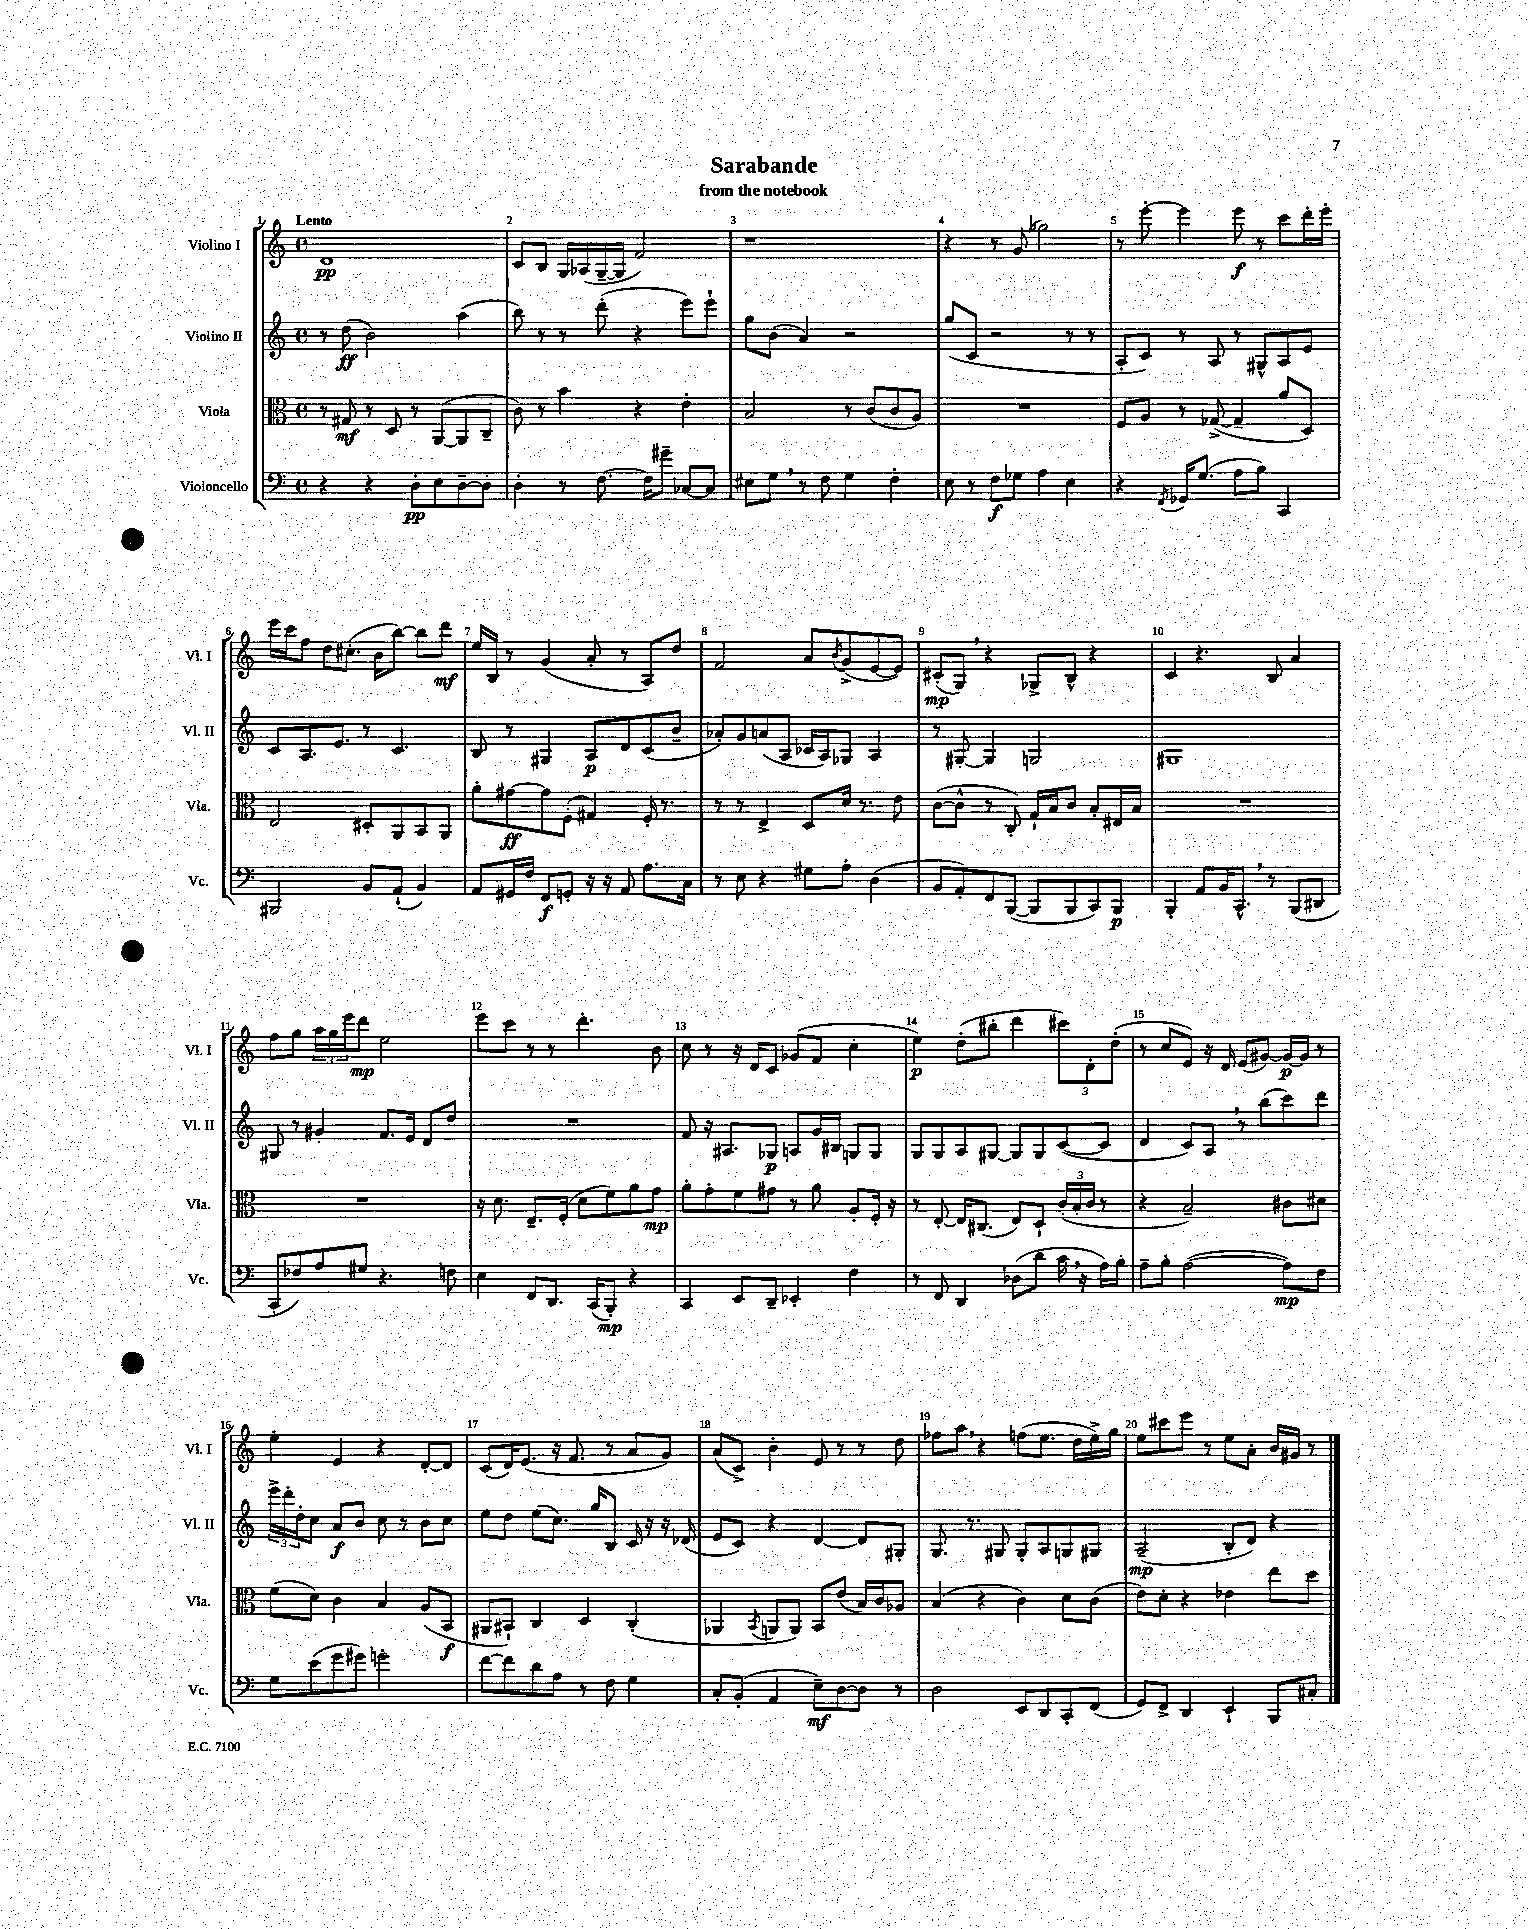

**kern	**dynam	**kern	**dynam	**kern	**dynam	**kern	**dynam
*part4	*part4	*part3	*part3	*part2	*part2	*part1	*part1
*staff4	*staff4	*staff3	*staff3	*staff2	*staff2	*staff1	*staff1
*I"Violoncello	*	*I"Viola	*	*I"Violino II	*	*I"Violino I	*
*I'Vc.	*	*I'Vla.	*	*I'Vl. II	*	*I'Vl. I	*
*clefF4	*	*clefC3	*	*clefG2	*	*clefG2	*
*k[]	*	*k[]	*	*k[]	*	*k[]	*
*M4/4	*	*M4/4	*	*M4/4	*	*M4/4	*
*met(c)	*	*met(c)	*	*met(c)	*	*met(c)	*
=1	=1	=1	=1	=1	=1	=1	=1
!	!	!	!	!	!	!LO:TX:a:B:t=Lento	!
4r	.	8r	.	8r	.	1d	pp
.	.	8G#X/	mf	(8dd\	ff	.	.
4r	.	8r	.	2b\)	.	.	.
.	.	8D/	.	.	.	.	.
8D'\L	pp	8r	.	.	.	.	.
8E\	.	([8AA/L	.	.	.	.	.
[8D~\	.	8AA/]	.	(4aa\	.	.	.
8D'\J]	.	8C~/J	.	.	.	.	.
=2	=2	=2	=2	=2	=2	=2	=2
4D'\	.	8c\)	.	8bb\)	.	8c/L	.
.	.	8r	.	8r	.	8B/J	.
8r	.	4b\	.	8r	.	16G/LL	.
.	.	.	.	.	.	(16A-X/	.
[8.F\	.	.	.	(8ddd'\	.	[16G~/	.
.	.	.	.	.	.	16G/JJ]	.
.	.	4r	.	4r	.	2f/)	.
16F\KL]	.	.	.	.	.	.	.
8g#X~\J	.	.	.	.	.	.	.
[8C-X/L	.	4e'\	.	8eee\L)	.	.	.
8C-/J]	.	.	.	8eee`\J	.	.	.
=3	=3	=3	=3	=3	=3	=3	=3
8E#X\L	.	2B/	.	8gg\L	.	1r	.
8G,\J	.	.	.	(8b\J	.	.	.
8r	.	.	.	4a/)	.	.	.
8F\	.	.	.	.	.	.	.
4G\	.	8r	.	2r	.	.	.
.	.	(8c/L	.	.	.	.	.
4F'\	.	8c/	.	.	.	.	.
.	.	8A/J)	.	.	.	.	.
=4	=4	=4	=4	=4	=4	=4	=4
8E\	.	1r	.	(8gg/L	.	4r	.
8r	.	.	.	8c/J	.	.	.
8F\L	f	.	.	2r	.	8r	.
8G-X\J	.	.	.	.	.	(8g/	.
4A\	.	.	.	.	.	2gg-X\)	.
4E\	.	.	.	8r	.	.	.
.	.	.	.	8r	.	.	.
=5	=5	=5	=5	=5	=5	=5	=5
4r	.	8F/L	.	8A'/L	.	8r	.
.	.	8A/J	.	8c/J)	.	[8eee'\	.
8qFF/	.	.	.	.	.	.	.
16GG-X/KL	.	8r	.	8r	.	4eee\]	.
(8.G/J	.	.	.	.	.	.	.
.	.	([8G-X^/	.	8A/	.	.	.
8A\L	.	4G-~/]	.	8r	.	8eee\	f
8B\J)	.	.	.	8G#X^^/L	.	8r	.
4CC/	.	8a/L	.	8A/	.	8ccc\L	.
.	.	8D/J)	.	8e/J	.	16ddd'\L	.
.	.	.	.	.	.	16eee'\JJ	.
!!LO:LB:g=z
=6	=6	=6	=6	=6	=6	=6	=6
2BBB#X/	.	2E/	.	8c/L	.	16eee\LL	.
.	.	.	.	.	.	16ccc\J	.
.	.	.	.	8.A/	.	8ff\J	.
.	.	.	.	.	.	8dd\L	.
.	.	.	.	8.e/J	.	.	.
.	.	.	.	.	.	(8.cc#X'\J	.
8BB/L	.	8D#X'/L	.	8r	.	.	.
.	.	.	.	.	.	16b\KL	.
(8AA`/J	.	8AA/	.	4.c/	.	[8bb\J)	.
4BB/)	.	8BB/	.	.	.	8bb\L]	.
.	.	8AA/J	.	.	.	8ddd\J	mf
=7	=7	=7	=7	=7	=7	=7	=7
8AA/L	.	8a'\L	.	8B/	.	16ee/LL	.
.	.	.	.	.	.	16B/JJ	.
16GG#X/L	.	[8g#X\	ff	8r	.	8r	.
16F/JJ	.	.	.	.	.	.	.
8FF/L	f	8g#\]	.	4G#X/	.	(4g/	.
8GGn'/J	.	(8F'\J	.	.	.	.	.
16r	.	4G#X/)	.	8A/L	p	8a'/	.
16r	.	.	.	.	.	.	.
8AA/	.	.	.	8d/	.	8r	.
8.A\L	.	16F'/	.	(8c/	.	8A/L)	.
.	.	8.r	.	.	.	.	.
.	.	.	.	8b~/J	.	8dd/J	.
16C\Jk	.	.	.	.	.	.	.
=8	=8	=8	=8	=8	=8	=8	=8
8r	.	8r	.	8a-X'/L)	.	2f/	.
8E\	.	8r	.	8g/	.	.	.
4r	.	4E^/	.	(8an/	.	.	.
.	.	.	.	8A/J	.	.	.
8G#X\L	.	8D/L	.	16c-X/LL	.	8a/L	.
.	.	.	.	16A/J)	.	.	.
.	.	.	.	.	.	8qb/	.
8A'\J	.	16d/Jk	.	8G-X/J	.	(8g^/	.
.	.	8.r	.	.	.	.	.
(4D\	.	.	.	4A/	.	[8e/	.
.	.	8e\	.	.	.	8e/J])	.
=9	=9	=9	=9	=9	=9	=9	=9
8BB/L	.	([8c\L	.	8r	.	(8c#X'/L	mp
8AA'/)	.	8c^^\J]	.	[8G#X'/	.	8G,/J)	.
8FF/	.	8r	.	4G#/]	.	4r	.
([8BBB/J	.	8C'/)	.	.	.	.	.
8BBB/L]	.	16G`/LL	.	2Gn/	.	8G-X^/L	.
.	.	16B/J	.	.	.	.	.
8BBB/	.	8c/J	.	.	.	8B^^/J	.
8CC/)	.	8B'/L	.	.	.	4r	.
8BBB/J	p	16E#X/L	.	.	.	.	.
.	.	16B/JJ	.	.	.	.	.
=10	=10	=10	=10	=10	=10	=10	=10
4BBB'/	.	1r	.	1G#X	.	4c/	.
8AA/L	.	.	.	.	.	4.r	.
16BB/K	.	.	.	.	.	.	.
8.CC^^,/J	.	.	.	.	.	.	.
8r	.	.	.	.	.	8B/	.
(8BBB/L	.	.	.	.	.	4a/	.
8DD#X/J	.	.	.	.	.	.	.
!!LO:LB:g=z
=11	=11	=11	=11	=11	=11	=11	=11
8CC'/L	.	1r	.	8G#X/	.	8ff\L	.
8F-X/)	.	.	.	8r	.	8gg\J	.
8A/	.	.	.	4g#X'/	.	24aa\LL	.
.	.	.	.	.	.	24gg\	.
.	.	.	.	.	.	24eee\J	.
8G#X/J	.	.	.	.	.	8ddd\J	mp
4.r	.	.	.	8.f/L	.	2ee\	.
.	.	.	.	16e/Jk	.	.	.
.	.	.	.	8d/L	.	.	.
8Fn\	.	.	.	8dd/J	.	.	.
=12	=12	=12	=12	=12	=12	=12	=12
4E\	.	16r	.	1r	.	8eee\L	.
.	.	8.d\	.	.	.	.	.
.	.	.	.	.	.	8ccc\J	.
8FF/L	.	8.E~/L	.	.	.	8r	.
8.DD/J	.	.	.	.	.	8r	.
.	.	(16F'/Jk	.	.	.	.	.
.	.	8d\L	.	.	.	4.ddd'\	.
(16CC/KL	.	.	.	.	.	.	.
8BBB'/J)	mp	8f\)	.	.	.	.	.
4r	.	8a\	.	.	.	.	.
.	.	8g\J	mp	.	.	8b\	.
=13	=13	=13	=13	=13	=13	=13	=13
4CC/	.	8a'\L	.	8f/	.	8cc\	.
.	.	8g'\	.	16r	.	8r	.
.	.	.	.	8.A#X/L	.	.	.
8EE/L	.	8f\	.	.	.	16r	.
.	.	.	.	.	.	16d/KL	.
8DD~/J	.	8g#X\J	.	8G-X/J	p	8c/J	.
4EE-X'/	.	8r	.	8An/L	.	(8g-X/L	.
.	.	8a\	.	16g/L	.	8f/J	.
.	.	.	.	16B#X/JJ	.	.	.
4F\	.	8A'/L	.	8Gn/L	.	4cc'\	.
.	.	16F'/Jk	.	8G/J	.	.	.
.	.	16r	.	.	.	.	.
=14	=14	=14	=14	=14	=14	=14	=14
8r	.	8r	.	8G/L	.	4ee\)	p
8FF/	.	[8E'/	.	8G/	.	.	.
4DD/	.	16E/KL]	.	8A/	.	(8dd'\L	.
.	.	(8.C#X/J	.	.	.	.	.
.	.	.	.	[8G#X/J	.	8bb#X'\J	.
(8D-X\L	.	8E/L)	.	8G#/L]	.	4ddd\	.
8d\J	.	8D`/J	.	8G#/	.	.	.
16c,\	.	(24c'/LL	.	([8c/	.	12ccc#X\L)	.
.	.	24B'/	.	.	.	.	.
16r	.	.	.	.	.	.	.
.	.	24c/JJ	.	.	.	12d'\	.
16A\LL)	.	8r	.	8c/J]	.	.	.
.	.	.	.	.	.	(12dd'\J	.
16B'\JJ	.	.	.	.	.	.	.
=15	=15	=15	=15	=15	=15	=15	=15
8A~\L	.	4r	.	4d/	.	8r	.
8B'\J	.	.	.	.	.	8cc/L	.
([2A\	.	2B~/)	.	8c/L)	.	8e/J)	.
.	.	.	.	8A,/J	.	16r	.
.	.	.	.	.	.	16d/	.
.	.	.	.	8r	.	(8e/L	.
.	.	.	.	(8bb\L	.	[8g#X/J)	.
8A\L])	mp	8c#X\L	.	8ccc\)	.	16g#/LL_	p
.	.	.	.	.	.	16g#/JJ]	.
8F\J	.	8d#X\J	.	8ddd\J	.	8r	.
!!LO:LB:g=z
=16	=16	=16	=16	=16	=16	=16	=16
8G\L	.	(8f\L	.	24eee^\LL	.	4ee'\	.
.	.	.	.	24ddd'\	.	.	.
.	.	.	.	24dd'\J	.	.	.
(8e\	.	8d\J)	.	8cc\J	.	.	.
8g\	.	4c\	.	8a/L	f	4e/	.
8g#X\J)	.	.	.	8b/J	.	.	.
2gn'\	.	4B/	.	8cc\	.	4r	.
.	.	.	.	8r	.	.	.
.	.	(8A/L	.	8b\L	.	[8d'/L	.
.	.	8BB/J	f	8cc\J	.	8d/J]	.
=17	=17	=17	=17	=17	=17	=17	=17
[8f\L	.	8AA#X/L	.	8ee\L	.	(8c/L	.
8f\]	.	8BB#X`/J)	.	8dd\J	.	16d/K)	.
.	.	.	.	.	.	(8.e/J	.
8d\	.	4C/	.	(8ee\L	.	.	.
8A\J	.	.	.	8.cc\J)	.	16r	.
.	.	.	.	.	.	8.f/	.
8r	.	4D/	.	.	.	.	.
.	.	.	.	16gg/KL	.	.	.
8F\	.	.	.	8B/J	.	8r	.
4G\	.	(4C'/	.	16c/	.	8a/L	.
.	.	.	.	16r	.	.	.
.	.	.	.	16r	.	8g/J)	.
.	.	.	.	(16d-X/	.	.	.
=18	=18	=18	=18	=18	=18	=18	=18
8C'/L	.	4AA-X/	.	8e/L	.	(8a/L	.
(8BB'/J	.	.	.	8c/J)	.	8c^/J)	.
.	.	8qBB/	.	.	.	.	.
4AA/	.	8AAn/L	.	4r	.	4b'\	.
.	.	8AA/J)	.	.	.	.	.
8E~\L)	mf	8BB/L	.	[4d/	.	8e/	.
[8D\	.	(8e/J	.	.	.	8r	.
8D\J]	.	16B/LL)	.	8d/L]	.	8r	.
.	.	16c/J	.	.	.	.	.
8r	.	8A-X/J	.	8G#X'/J	.	8dd\	.
=19	=19	=19	=19	=19	=19	=19	=19
2D\	.	(4B/	.	8.G/	.	8ff-X\L	.
.	.	.	.	.	.	8aa,\J	.
.	.	.	.	8.r	.	.	.
.	.	4r	.	.	.	4r	.
.	.	.	.	8G#X/	.	.	.
8EE/L	.	4c\)	.	8G#'/L	.	(8ffn\L	.
8DD/	.	.	.	8A/	.	8.ee\J	.
8CC'/	.	8d\L	.	8Gn/	.	.	.
.	.	.	.	.	.	16dd\LL	.
(8FF/J	.	(8c\J	.	8G#X/J	.	16ee^\)	.
.	.	.	.	.	.	16gg\JJ	.
=20	=20	=20	=20	=20	=20	=20	=20
8GG/L)	.	8e\L)	.	(2A~/	mp	8ee\L	.
8FF^/J	.	8d'\J	.	.	.	8ccc#X\	.
4DD/	.	4r	.	.	.	8eee\J	.
.	.	.	.	.	.	8r	.
4EE`/	.	4e-X\	.	8B'/L	.	8ee\L	.
.	.	.	.	8d/J)	.	8a'\J	.
8BBB/L	.	8ee\L	.	4r	.	16b/LL	.
.	.	.	.	.	.	16g#X/JJ	.
8C#X'/J	.	8dd\J	.	.	.	8r	.
==	==	==	==	==	==	==	==
*-	*-	*-	*-	*-	*-	*-	*-
